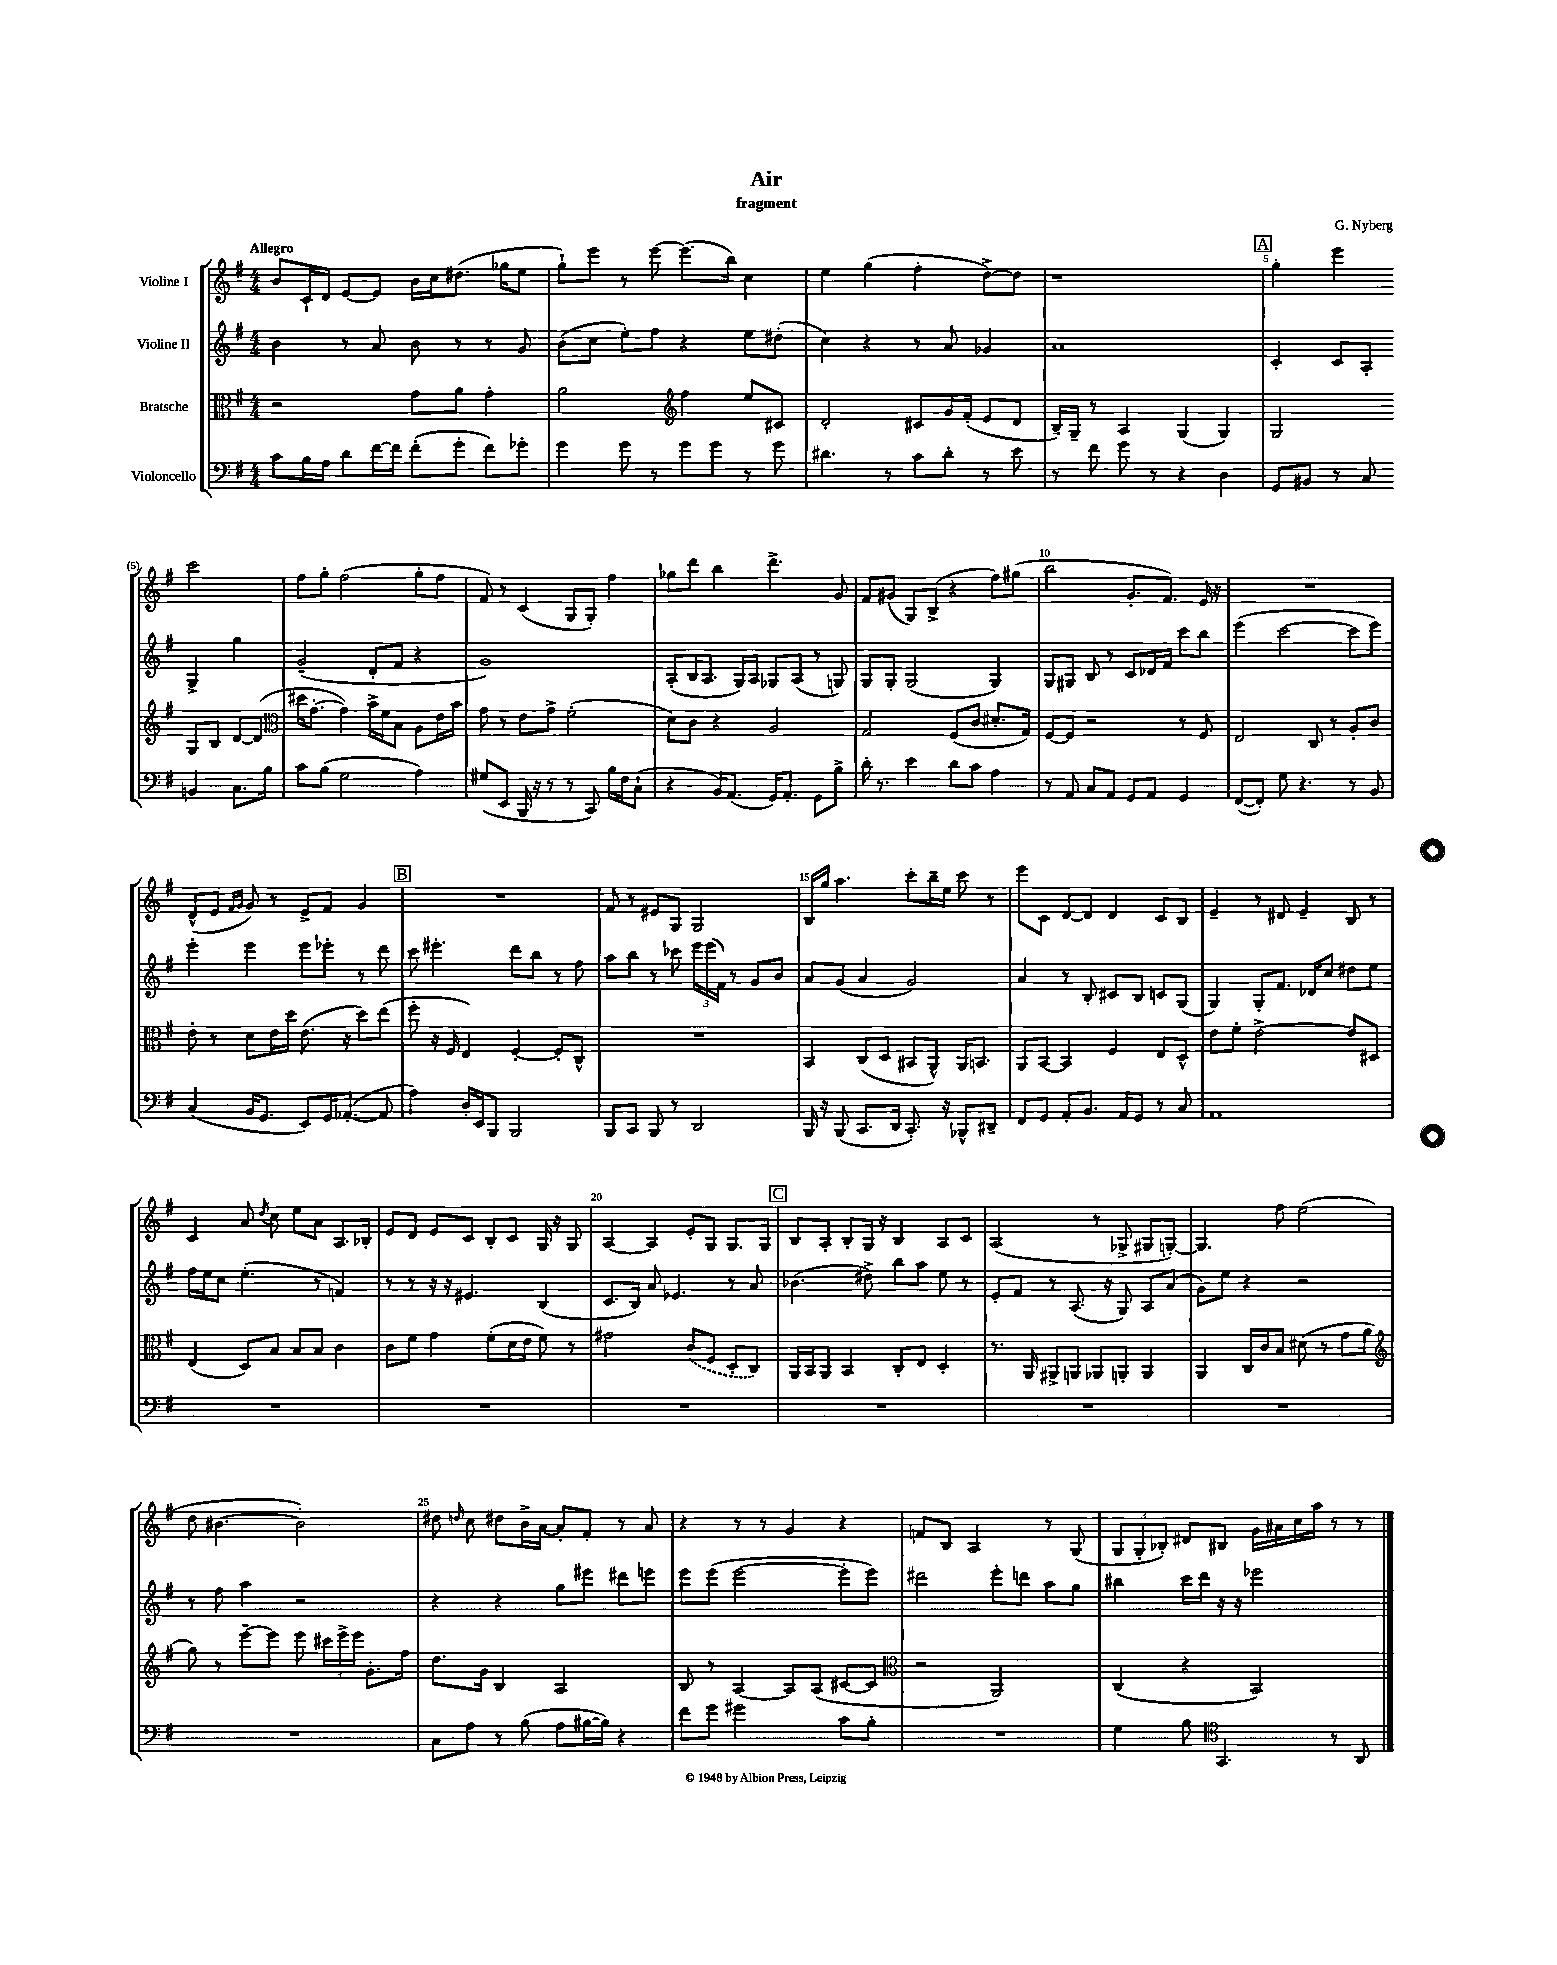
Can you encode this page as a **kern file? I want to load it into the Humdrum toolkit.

**kern	**kern	**kern	**kern
*staff4	*staff3	*staff2	*staff1
*clefF4	*clefC3	*clefG2	*clefG2
*k[f#]	*k[f#]	*k[f#]	*k[f#]
*M4/4	*M4/4	*M4/4	*M4/4
8c	2r	4b	8b
16B	.	.	16c`
16A	.	.	16d
8d	.	8r	[8e
[16f#	.	8a	8e]
16f#]	.	.	.
(8f#'	8g	8b	16b
.	.	.	16cc
8g'	8a	8r	(8.dd#
8f#)	4g'	8r	.
.	.	.	16gg-
8g-'	.	8g	8ee
=	=	=	=
4g	2a	(8b	8gg`)
.	.	8cc	8eee
8g	.	8ee')	8r
8r	.	8ff#	[8eee
*	*clefG2	*	*
8g	4ff#	4r	(8.eee]
8g	.	.	.
.	.	.	16bb)
8r	8ee	8ee	4cc
8g	8c#	(8dd#'	.
=	=	=	=
4.d#	2d'	4cc)	4ee
.	.	4r	(4gg
8r	.	.	.
8c	8c#	8r	4ff#'
8d#'	16g	8a	.
.	(16f#'	.	.
8r	8e	4g-	[8dd^)
8e	8d	.	8dd]
=	=	=	=
8r	16B~)	1a	1r
.	16G~	.	.
8f#	8r	.	.
8g	4A	.	.
8r	.	.	.
4r	(4G	.	.
4D	4G)	.	.
=	=	=	=
8GG	2G	4c'	4gg'
8BB#	.	.	.
8r	.	8c	4eee
8C	.	8A'	.
4BB	8G	4G^	2ccc
.	8B	.	.
8.C	[8d	4gg	.
.	(8d]	.	.
16B	.	.	.
=	=	=	=
*	*clefC3	*	*
8c	16dd#	(2g~	8ff#
.	[8.g'	.	.
(8B	.	.	8gg'
2G	4g])	.	(2ff#
.	16b^	8d'	.
.	16f#	.	.
.	8B	8f#	.
4A)	8A	4r	8gg'
.	16e	.	8ff#
.	16b	.	.
=	=	=	=
(8G#	8g	1g)	8f#)
8EE	8r	.	8r
16BBB	8e	.	(4c
16r	.	.	.
8r	8g^	.	.
8r	(2f#'	.	8G
8CC)	.	.	8G')
16B	.	.	4ff#
16F#	.	.	.
(8C`	.	.	.
=	=	=	=
4r	8d)	(8A'	8gg-
.	8c	16B	8ddd
.	.	8.A	.
16BB)	4r	.	4bb
(8.AA	.	.	.
.	.	16G)	.
.	.	16A	.
16GG)	2A	8G-	4.ddd^
8.AA'	.	.	.
.	.	(8A	.
8GG	.	8r	.
8B^	.	8G)	8g
=	=	=	=
16d'	2G	8G	8f#
8.r	.	.	.
.	.	8G'	(8g#
4e	.	(2G	8G)
.	.	.	(8B^
8d	(8F#	.	4r
8c	8c	.	.
4A	8.d#'	4G)	8ff#)
.	.	.	(8gg#
.	16G)	.	.
=	=	=	=
8r	[8F#	8G	2bb
8AA	8F#]	8G#	.
8C	2r	8B	.
8AA	.	8r	.
8GG	.	8c	8.g'
8AA	.	16d-	.
.	.	16f#	8.f#)
4GG	8r	8ccc	.
.	8F#	8bb	16e
.	.	.	16r
=	=	=	=
([8FF#	2E	(4eee	1r
8FF#'])	.	.	.
8G	.	[2ccc	.
4.r	.	.	.
.	8C	.	.
.	8r	.	.
8r	8A'	8ccc]	.
8BB	8c	8eee)	.
=	=	=	=
(4C	8e'	4eee'	(8d^^
.	8r	.	8e
.	.	.	16qqf#
.	.	.	16qqg
16BB	8d	4eee	8g)
8.GG	.	.	.
.	16e	.	8r
.	16dd	.	.
8EE)	(8.e	8eee	8e^
16GG	.	8eee-'	8f#
([8.AA-'	16r	.	.
.	8dd)	8r	4g
8AA-]	(8ee	8ddd	.
=	=	=	=
4A)	8ff#'	8ccc	1r
.	16r	4.eee#'	.
.	16F#	.	.
16D'	4E)	.	.
16EE	.	.	.
8BBB	.	.	.
2BBB	[4F#'	8ddd	.
.	.	8bb	.
.	8F#']	8r	.
.	8C^^	8ff#	.
=	=	=	=
8BBB	1r	8aa	8f#
8CC	.	8bb	8r
8BBB	.	8r	8e#
8r	.	8ccc-	8G
2DD	.	24eee	2G
.	.	(24eee	.
.	.	24f#)	.
.	.	8r	.
.	.	8g	.
.	.	8b	.
=	=	=	=
16BBB	4BB	8a	16B
16r	.	.	16gg
(8BBB	.	(8g	4.aa
8.CC	(8C	4a	.
.	8D	.	.
16DD	.	.	.
8.CC')	8BB#	2g)	8ccc'
.	8AA^^)	.	16bb~
16r	.	.	16ee
8BBB-^^	16AA	.	8ccc
.	8.BB	.	.
8DD#~	.	.	8r
=	=	=	=
8FF#	8AA	4a	8eee
8GG	[8BB	.	8c
8AA'	4BB]	8r	[8d
8.BB	.	8B'	8d]
.	4F#	8c#	4d
16AA	.	.	.
8GG	.	8B	.
8r	8E	8c	8c
8C	8D^^	(8G	8B
=	=	=	=
1AA	8e	4G)	4e~
.	8f#'	.	.
.	[2e^	8G'	8r
.	.	8.f#	8d#
.	.	.	4e~
.	.	16d-	.
.	.	8cc	.
.	8e]	8dd#	8B
.	8D#	8ee	8r
=	=	=	=
1r	(4E	16ff#	4c
.	.	16ee	.
.	.	8cc	.
.	8D)	(4.ee'	8a
.	.	.	8qdd
.	8B	.	8cc
.	8B	.	8ee
.	8B	8r	8a
.	4c	4f)	8.A
.	.	.	16B-'
=	=	=	=
1r	8c	8r	8e
.	8f#	8r	8d
.	4g	16r	8e
.	.	16r	.
.	.	4.e#	8c
.	(8f#'	.	8B'
.	16d	.	8c
.	16e	.	.
.	8f#)	(4B	16G
.	.	.	16r
.	8r	.	8G
=	=	=	=
1r	2g#	8.c	[4A
.	.	16B)	.
.	.	8a	4A]
.	.	4.e-	.
.	(8c	.	8e'
.	8F#	.	8G
.	8D'	8r	8.G
.	8C)	8a	.
.	.	.	16G
=	=	=	=
1r	16AA	(4.b-	8B
.	16BB	.	.
.	8AA	.	8A'
.	4BB	.	8B'
.	.	8dd#^)	16G
.	.	.	16r
.	8C'	8bb	4B
.	8E	8aa	.
.	4D'	8ee	8A
.	.	8r	8c
=	=	=	=
1r	8.r	8e'	(2A
.	.	8f#	.
.	16AA	.	.
.	8AA#^	8r	.
.	8AA	(8.A	.
.	8AA-	.	8r
.	.	16r	.
.	8AA'	8G)	8G-^
.	4AA	8A	8G#
.	.	(8a	[8G')
=	=	=	=
1r	4AA	8g)	4.G]
.	.	8ee	.
.	16C	4r	.
.	16c	.	.
.	8B	.	8ff#
.	(8d#	2r	(2ee
.	8r	.	.
.	8g	.	.
.	8a	.	.
=	=	=	=
*	*clefG2	*	*
1r	8gg)	8r	8dd
.	8r	8ff#	[4.b#
.	[8eee~	4aa	.
.	8eee]	.	.
.	8eee	2r	2b#'])
.	24ccc#	.	.
.	24eee^	.	.
.	24eee	.	.
.	8.g'	.	.
.	16ff#	.	.
=	=	=	=
8C	8.dd	4r	8dd#
.	.	.	16qqdd
8A	.	.	8cc
.	16g	.	.
8r	4B	4r	8dd#
(8B	.	.	16b^
.	.	.	[16a
8A	2A	8gg	8a']
[16B#	.	8eee#	8f#'
16B#])	.	.	.
4r	.	8ddd#	8r
.	.	8eee	8a
=	=	=	=
8f#	8B	8eee	4r
8g	8r	(8eee	.
2g#	[4A	[2eee	8r
.	.	.	8r
.	8A]	.	4g
.	(8A	.	.
8c	[8c#	8eee']	4r
8B'	8c#]	8eee)	.
=	=	=	=
*	*clefC3	*	*
1r	2r	2ddd#	8f
.	.	.	8B
.	.	.	2A
.	2AA)	8eee'	.
.	.	8ddd	.
.	.	8aa	8r
.	.	8gg	(8G
=	=	=	=
4G	(4C	4bb#	12G
.	.	.	12G'
.	.	.	12B-')
8B	4r	16ccc	8d#
.	.	16ddd	.
*clefC4	*	*	*
4.GG	.	16r	8B#
.	.	16r	.
.	2BB)	2eee-	16g
.	.	.	16a#
.	.	.	16cc
.	.	.	16aa
8r	.	.	8r
8AA	.	.	8r
==	==	==	==
*-	*-	*-	*-
